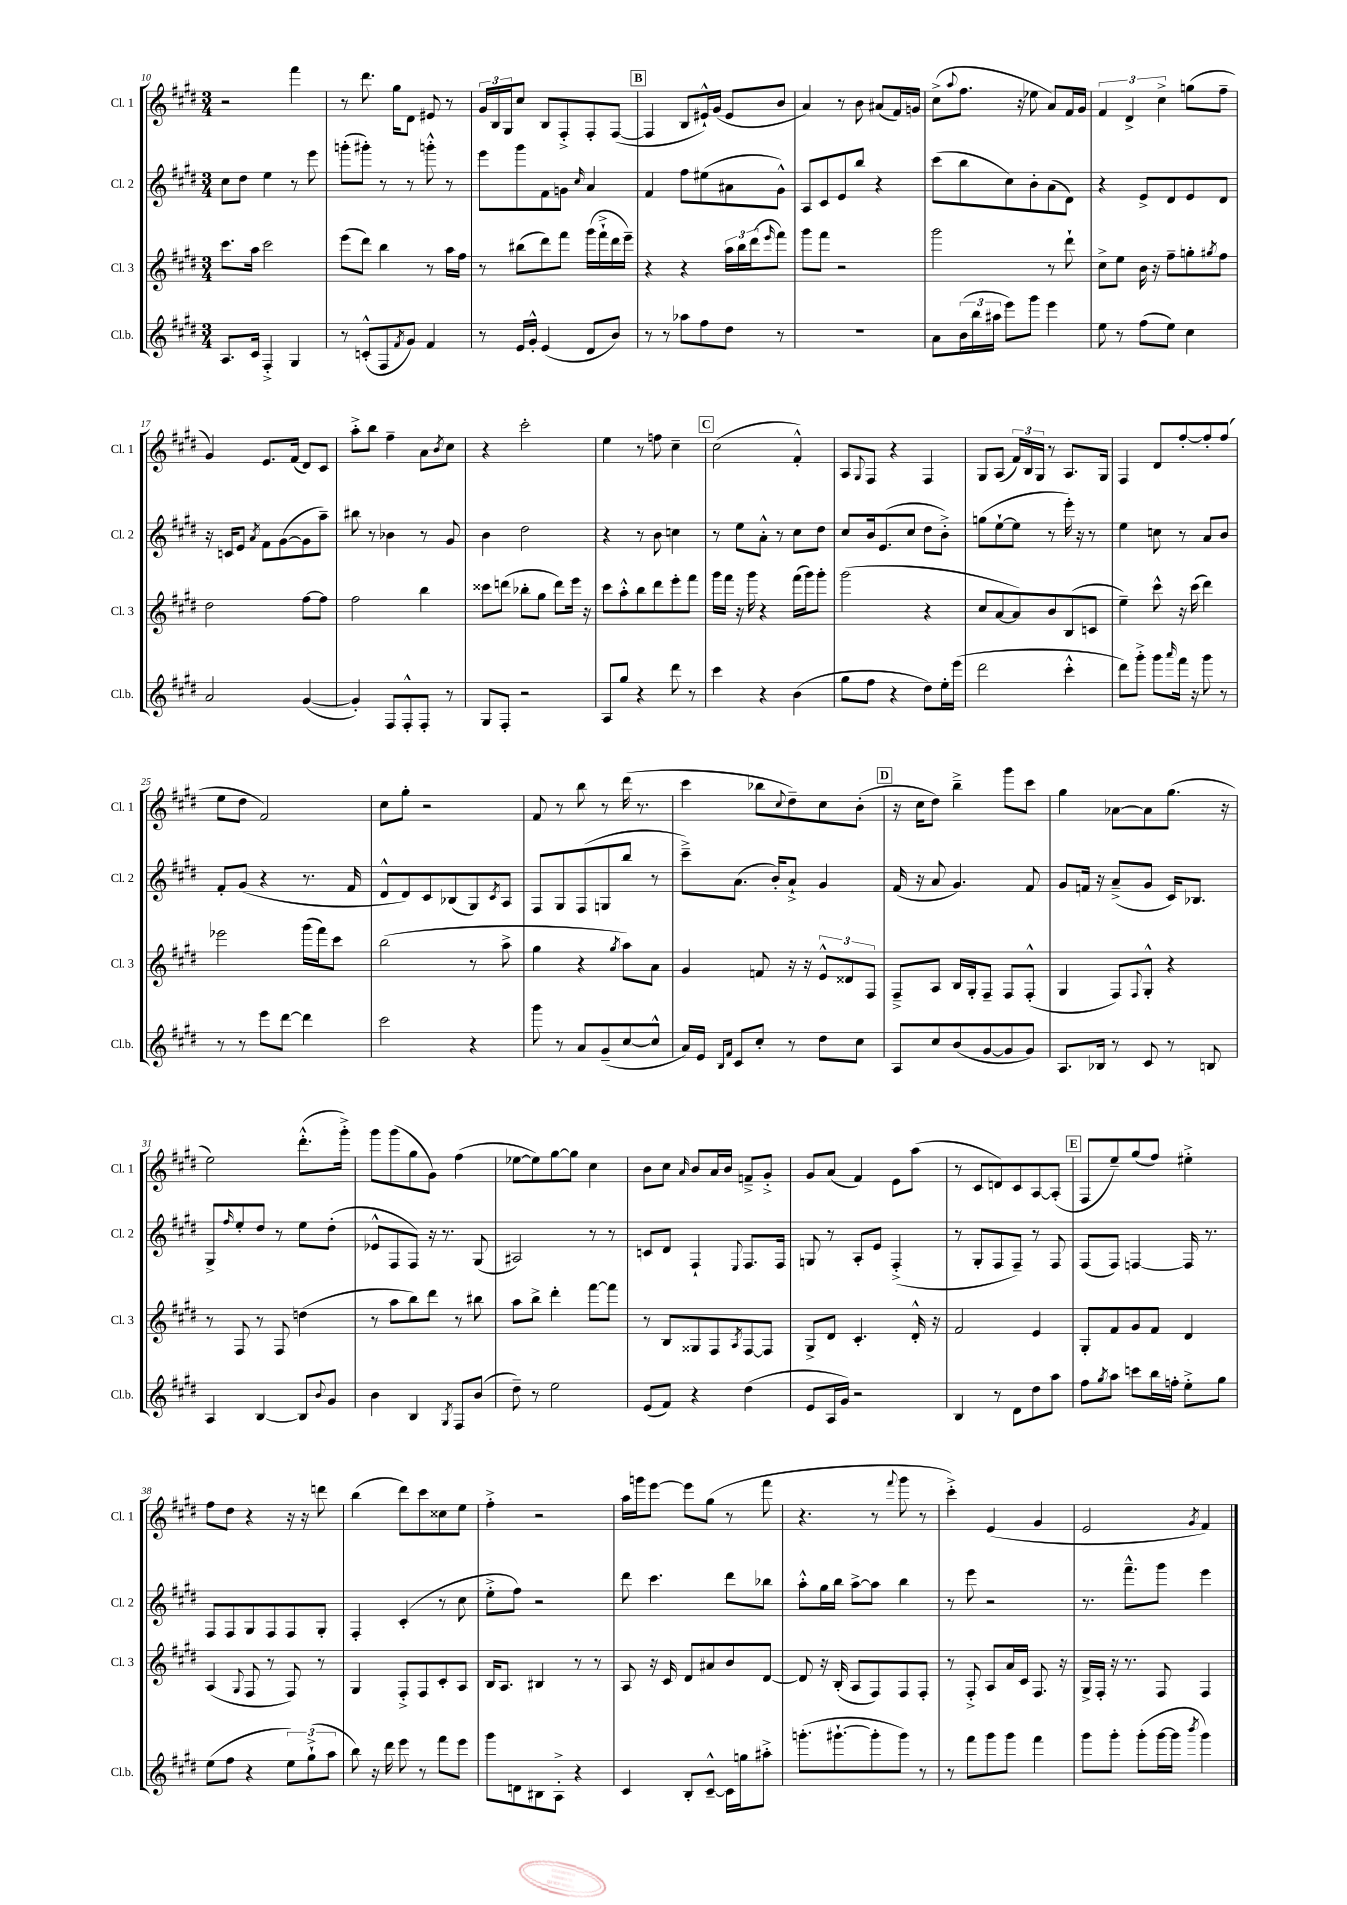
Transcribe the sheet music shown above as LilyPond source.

<<
\new StaffGroup <<
\new Staff = "s0" \with { instrumentName = "Cl. 1" shortInstrumentName = "Cl. 1" } {
    \clef treble \key e \major \numericTimeSignature \time 3/4
    r2 fis'''4 |
    r8 dis'''8. gis''16 dis'8 eis'8 r8 |
    \tuplet 3/2 { gis'16 b16 gis16 } cis''8 b8 fis8-.-> fis8-. fis8~( |
    \mark \markup { \box "B" } fis4 b8 eis'16-!-^) gis'16( eis'8 b'8 |
    a'4) r8 b'8 ais'8( fis'16) g'16 |
    cis''8->( \appoggiatura { a''8 } fis''8. r16 ees''8 a'8) fis'16 gis'16 |
    \tuplet 3/2 { fis'4 dis'4-> cis''4-> } g''8( fis''8-- |
    gis'4) e'8. fis'16( dis'8) cis'8 |
    a''8-.-> b''8 fis''4-- a'8 \acciaccatura { b'8 } cis''8 |
    r4 cis'''2-. |
    e''4 r8 f''8 cis''4-- |
    \mark \markup { \box "C" } cis''2( fis'4-.-^) |
    a8 \appoggiatura { gis8 } fis8 r4 fis4 |
    gis8 a8( \tuplet 3/2 { fis'16) b16 gis16 } r8 a8. gis16 |
    fis4 dis'8 fis''8~-. fis''8-. fis''8( |
    e''8 dis''8 fis'2) |
    cis''8 gis''8-. r2 |
    fis'8 r8 b''8 r8 dis'''16( r8. |
    cis'''4 bes''8 \appoggiatura { cis''8 } dis''8--) cis''8 b'8-.( |
    \mark \markup { \box "D" } r16 cis''16 dis''8) b''4---> gis'''8 cis'''8 |
    gis''4 aes'8~ aes'8 gis''8.( r16 |
    e''2) dis'''8.-.-^( gis'''16-.->) |
    gis'''8 gis'''8( gis''8 gis'8) fis''4( |
    ees''8~ ees''8) gis''8~ gis''8 cis''4 |
    b'8 cis''8 \grace { a'16 } b'8 a'16 b'16 f'8---> gis'8-.-> |
    gis'8 a'8( fis'4) e'8 a''8( |
    r8 cis'8 d'8) cis'8 a8~ a8-.( |
    \mark \markup { \box "E" } fis8 e''8--) gis''8( fis''8) eis''4-.-> |
    fis''8 dis''8 r4 r16 r16 d'''8 |
    b''4( dis'''8) cis'''8 cisis''8 e''8 |
    fis''4-.-> r2 |
    a''16 g'''16 e'''8~ e'''8 gis''8( r8 fis'''8 |
    r4. r8 \appoggiatura { fis'''8 } gis'''8 r8 |
    cis'''4-.->) e'4( gis'4 |
    e'2 \acciaccatura { gis'8 } fis'4) \bar "|." |
}
\new Staff = "s1" \with { instrumentName = "Cl. 2" shortInstrumentName = "Cl. 2" } {
    \clef treble \key e \major \numericTimeSignature \time 3/4
    cis''8 dis''8 e''4 r8 e'''8 |
    g'''8-.( gis'''8-.) r8 r8 g'''8-.-^ r8 |
    e'''8 gis'''8 fis'8 g'8 \grace { cis''16 } a'4 |
    \mark \markup { \box "B" } fis'4 fis''8 eis''8( ais'8 gis'8-^) |
    a8 cis'8 e'8 b''8 r4 |
    cis'''8( b''8 cis''8) b'8-. a'8( dis'8) |
    r4 e'8-> dis'8 e'8 dis'8 |
    r16 c'16 e'8 \acciaccatura { a'8 } fis'8 gis'8~( gis'8 a''8--) |
    bis''8 r8 bes'4 r8 gis'8 |
    b'4 dis''2 |
    r4 r8 b'8 c''4 |
    \mark \markup { \box "C" } r8 e''8 a'8-.-^ r8 cis''8 dis''8 |
    cis''8 b'16 e'8.( cis''8 dis''8 b'8-.->) |
    g''8( e''8~-! e''8 r8 e'''16-.) r16 r8 |
    e''4 c''8 r8 a'8 b'8 |
    fis'8-. gis'8( r4 r8. fis'16 |
    dis'8-^ dis'8) cis'8 bes8( gis8) \acciaccatura { cis'8 } a8 |
    fis8 gis8 fis8( g8 b''8 r8 |
    cis'''8--->) a'8.( b'16-.) a'8-!-> gis'4 |
    \mark \markup { \box "D" } fis'16( r16 a'8 gis'4.) fis'8 |
    gis'8 f'16 r16 a'8--->( gis'8 cis'16) bes8. |
    gis8-> \grace { fis''16 } e''8-. dis''8 r8 e''8 dis''8-.( |
    ees'8-^ fis8 fis8) r16 r8. gis8( |
    ais2) r8 r8 |
    c'8 dis'8 fis4-! \appoggiatura { e8 } fis8. fis16 |
    g8 r8 a8-. e'8 fis4-.->( |
    r8 gis8-. fis8 fis8--) r8 fis8 |
    \mark \markup { \box "E" } fis8( fis8) f4~ f16 r8. |
    fis8 fis8 gis8 fis8 fis8 gis8-. |
    fis4-. cis'4-.( r8 cis''8 |
    e''8-.-> fis''8) r2 |
    dis'''8 cis'''4. dis'''8 bes''8 |
    a''8-.-^ gis''16 b''16 a''8~-> a''8 b''4 |
    r8 e'''8 r2 |
    r8. fis'''8.---^ gis'''8 e'''4 \bar "|." |
}
\new Staff = "s2" \with { instrumentName = "Cl. 3" shortInstrumentName = "Cl. 3" } {
    \clef treble \key e \major \numericTimeSignature \time 3/4
    cis'''8. a''16 cis'''2 |
    e'''8( dis'''8) b''4 r8 a''16 fis''16 |
    r8 bis''8( dis'''8) fis'''8 gis'''16( fis'''16-!-> dis'''16 e'''16--) |
    \mark \markup { \box "B" } r4 r4 \tuplet 3/2 { a''16 b''16 dis'''16( } \grace { e'''16 } fis'''8) |
    gis'''8 fis'''8 r2 |
    gis'''2 r8 dis'''8-! |
    cis''8-> e''8 b'16 r16 fis''8-- g''8-. \acciaccatura { gis''8 } fis''8 |
    dis''2 fis''8~ fis''8 |
    fis''2 b''4 |
    cisis'''8 d'''8( bes''8-. gis''8 d'''8) e'''16 r16 |
    cis'''8 a''8-.-^ b''8 dis'''8 e'''8-. fis'''8 |
    \mark \markup { \box "C" } gis'''16 fis'''16 r16 gis'''16 r4 fis'''16( gis'''16) gis'''8-. |
    gis'''2( r4 |
    cis''8 a'8~ a'8) b'8 b8( c'8 |
    e''4--) cis'''8-^ r16 cis'''16( dis'''4) |
    ees'''2 gis'''16( fis'''16) cis'''8 |
    b''2( r8 a''8-> |
    gis''4 r4 \acciaccatura { gis''8 } a''8) a'8 |
    gis'4 f'8 r16 r16 \tuplet 3/2 { e'8-^ disis'8 fis8 } |
    \mark \markup { \box "D" } fis8---> a8 b16 gis16-. fis8-- fis8 fis8-.-^( |
    gis4 fis8) \appoggiatura { fis8 } gis8-.-^ r4 |
    r8 fis8 r8 fis8 d''4( |
    r8 a''8 b''8) dis'''8 r8 bis''8 |
    a''8 b''8-> dis'''4-. fis'''8~ fis'''8 |
    r8 b8 gisis8 fis8 \acciaccatura { a8 } fis8~ fis8 |
    gis8-> dis'8 cis'4.-. dis'16-.-^ r16 |
    fis'2 e'4 |
    \mark \markup { \box "E" } gis8-. fis'8 gis'8 fis'8 dis'4 |
    a4( \appoggiatura { gis8 } fis8 r8 fis8) r8 |
    gis4 fis8-.-> fis8 cis'8-. a8 |
    b16 a8. bis4 r8 r8 |
    a8 r16 cis'16 dis'8 ais'8 b'8 dis'8~ |
    dis'8 r16 b16-.( a8 fis8) fis8 fis8-. |
    r8 fis8-.-> a8 a'16 cis'16 fis8. r16 |
    gis16-> fis16-. r16 r8. fis8 fis4 \bar "|." |
}
\new Staff = "s3" \with { instrumentName = "Cl.b." shortInstrumentName = "Cl.b." } {
    \clef treble \key e \major \numericTimeSignature \time 3/4
    a8. cis'16 fis4-.-> gis4 |
    r8 c'8-.-^( fis8 \acciaccatura { fis'8 } gis'8) fis'4 |
    r8 e'16 gis'16-.-^ e'4( dis'8 b'8) |
    \mark \markup { \box "B" } r8 r8 aes''8 fis''8 dis''8 r8 |
    R2. |
    a'8 \tuplet 3/2 { b'16( b''16 ais''16 } e'''8) gis'''8 e'''4 |
    e''8 r8 fis''8( e''8) cis''4 |
    a'2 gis'4~( |
    gis'4-.) fis8 fis8-.-^ fis8-. r8 |
    gis8 fis8-. r2 |
    a8 gis''8 r4 dis'''8 r8 |
    \mark \markup { \box "C" } cis'''4 r4 b'4( |
    gis''8 fis''8 r4 dis''8) e''16-. e'''16( |
    dis'''2 cis'''4-.-^ |
    dis'''8) gis'''8-.-> gis'''8 \grace { a'''16 } fis'''16 r16 gis'''8 r8 |
    r8 r8 e'''8 dis'''8~ dis'''4 |
    cis'''2 r4 |
    gis'''8 r8 a'8 gis'8--( cis''8~ cis''8-^ |
    a'16) e'16 \grace { b16 fis'16 } cis'8 cis''8-. r8 dis''8 cis''8 |
    \mark \markup { \box "D" } a8 cis''8 b'8( gis'8~ gis'8 gis'8) |
    a8. bes16 r8 cis'8 r8 b8 |
    a4 b4~ b8 \appoggiatura { b'8 } gis'8 |
    b'4 b4 \acciaccatura { gis8 } fis8 b'8( |
    dis''8--) r8 e''2 |
    e'8( fis'8) r4 dis''4( |
    e'8 a16 gis'16) r2 |
    b4 r8 dis'8 dis''8 a''8 |
    \mark \markup { \box "E" } fis''8 \acciaccatura { gis''8 } a''8 c'''8 b''16 f''16-. e''8-.-> gis''8 |
    e''8( fis''8 r4 \tuplet 3/2 { e''8) gis''8-!->( a''8 } |
    b''8) r16 dis'''16 e'''8 r8 fis'''8 e'''8 |
    gis'''8 d'8 bis8 a8-.-> r4 |
    cis'4 b8-. cis'8~---^ cis'16 g''16 ais''8-.-> |
    g'''8.-.( gis'''8.~-! gis'''8-. gis'''8) r8 |
    r8 fis'''8 gis'''8 gis'''8 fis'''4 |
    gis'''8 gis'''8-. gis'''8-.( gis'''16~ gis'''16 \acciaccatura { b'''8 } gis'''4) \bar "|." |
}
>>
>>
\layout { \context { \Score currentBarNumber = #10 } }
